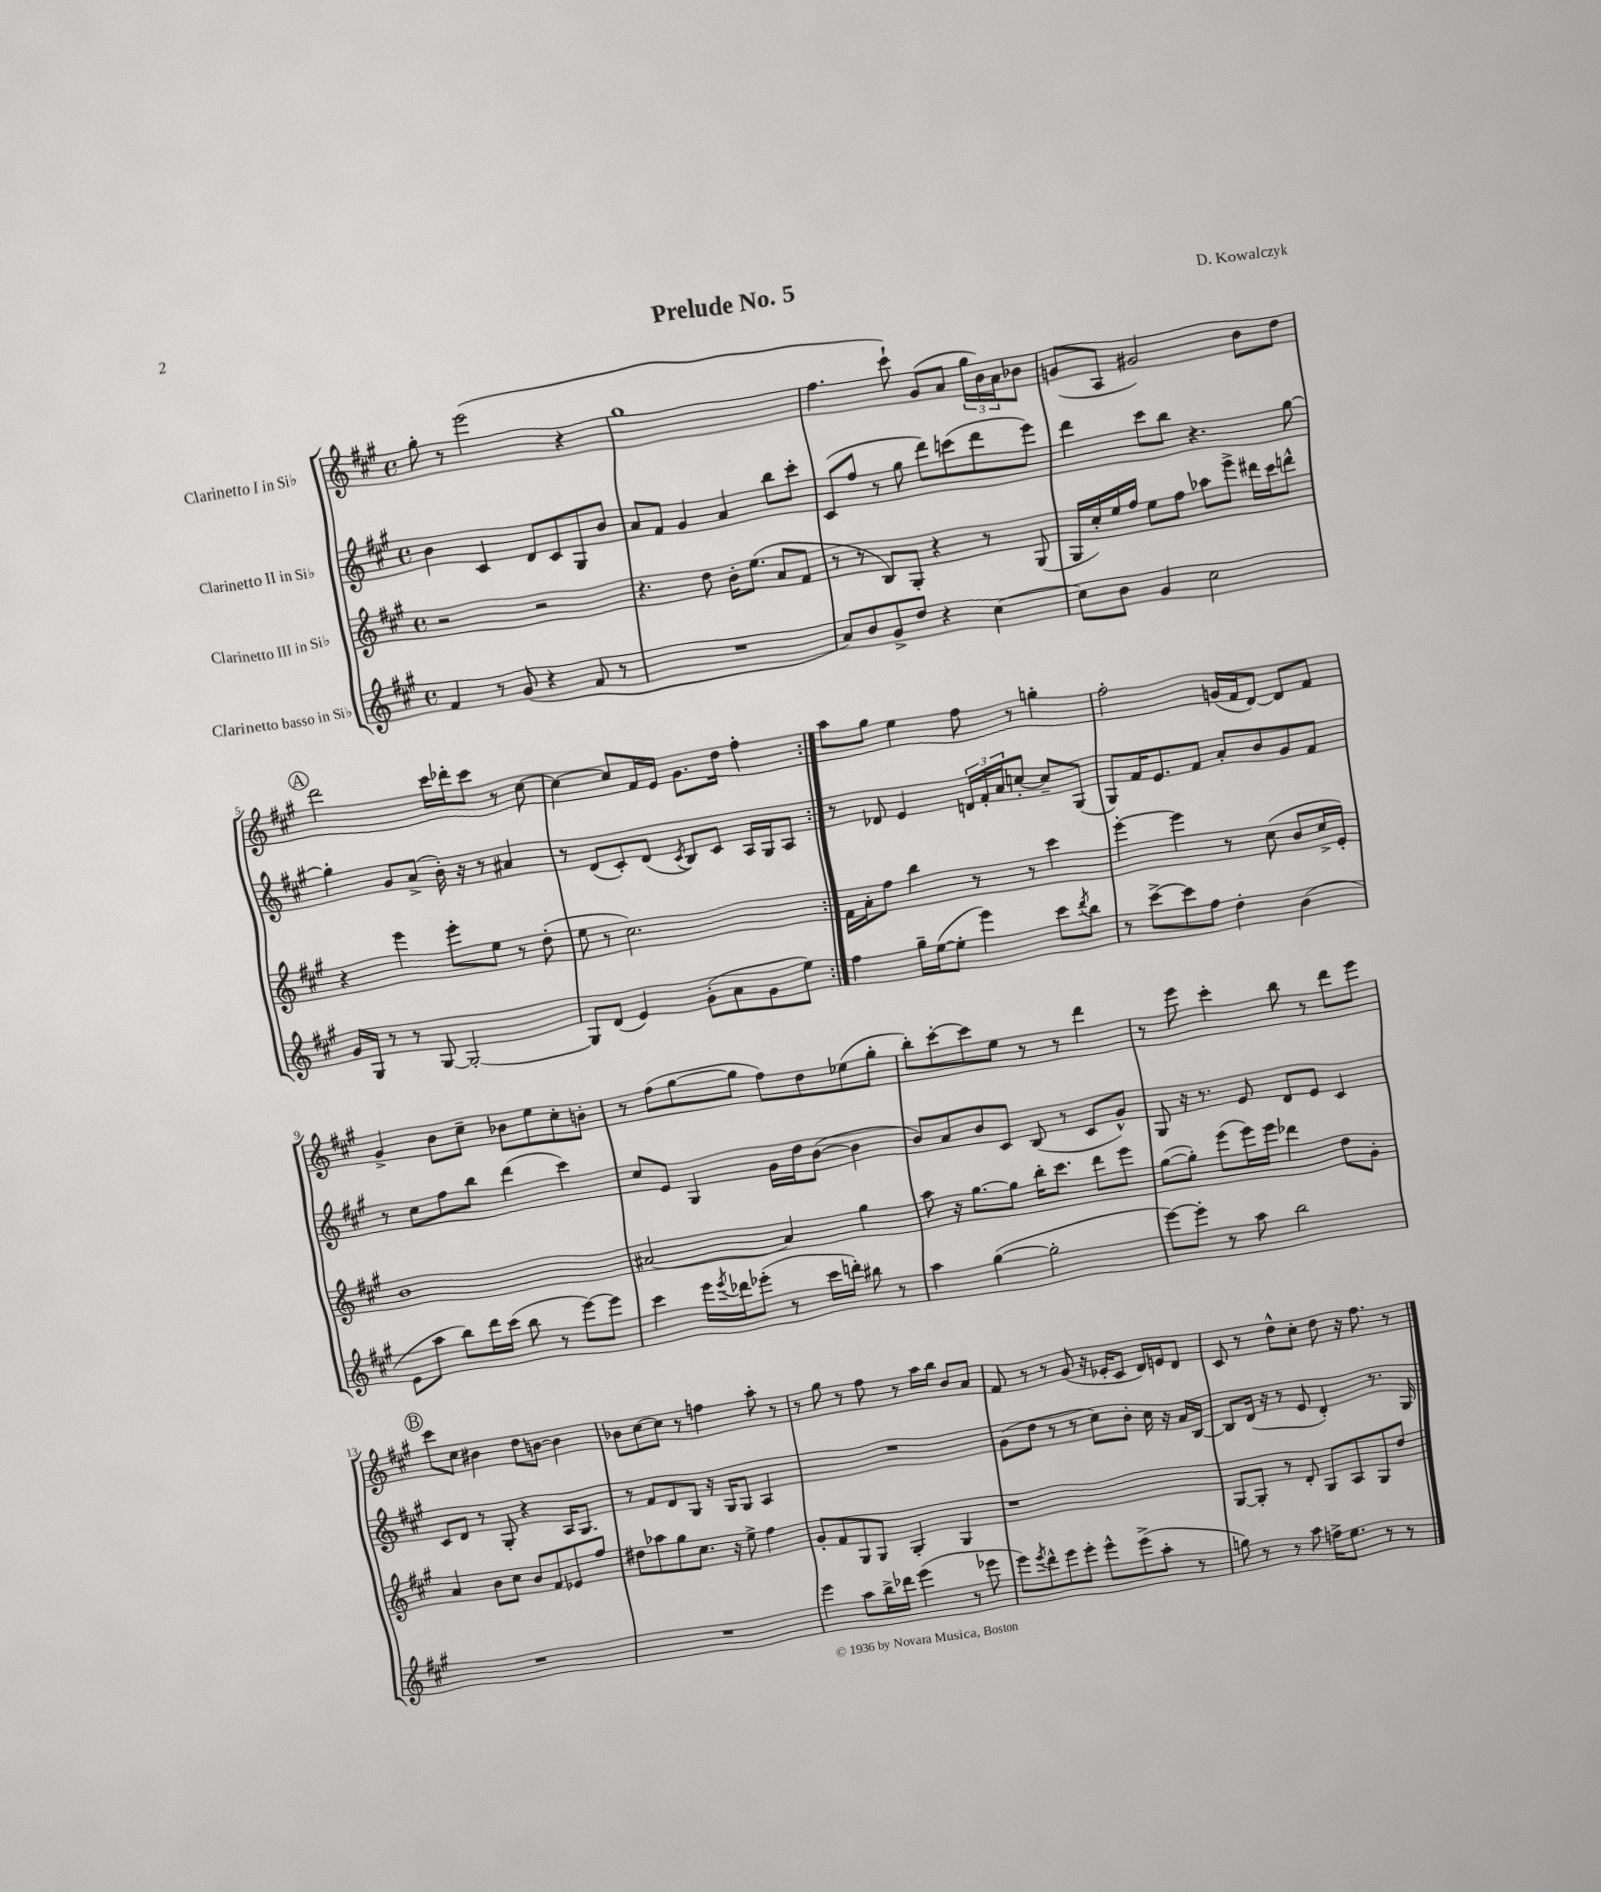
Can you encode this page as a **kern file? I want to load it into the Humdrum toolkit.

**kern	**kern	**kern	**kern
*part4	*part3	*part2	*part1
*staff4	*staff3	*staff2	*staff1
*I"Clarinetto basso in Si♭	*I"Clarinetto III in Si♭	*I"Clarinetto II in Si♭	*I"Clarinetto I in Si♭
*clefG2	*clefG2	*clefG2	*clefG2
*k[f#c#g#]	*k[f#c#g#]	*k[f#c#g#]	*k[f#c#g#]
*M4/4	*M4/4	*M4/4	*M4/4
*met(c)	*met(c)	*met(c)	*met(c)
=1	=1	=1	=1
4f#/	2r	4b\	8gg#'\
.	.	.	8r
8r	.	4c#/	(2eee\
(8g#/	.	.	.
4r	2r	8d/L	.
.	.	8c#/	.
8f#/	.	8G#/	4r
8r	.	8b/J	.
=2	=2	=2	=2
1r	4.r	8a/L	1gg#
.	.	8f#/J	.
.	.	4g#/	.
.	8dd\	.	.
.	16b'\KL	4a/	.
.	(8.ee\J	.	.
.	8a/L	8bb\L	.
.	8f#/J	8ccc#'\J	.
=3	=3	=3	=3
8a/L)	8r	(8c#/L	4.ff#\
8b/	8r	8ff#/J	.
8g#^/	8B/L)	8r	.
8dd/J	8G#'/J	8gg#\	8ccc#`\)
4r	4r	8ddd\L)	(8g#/L
.	.	(8cccn\	8a/J
[4cc#\	8r	8ddd\	24gg#\LL
.	.	.	24b\)
.	.	.	24a\J
.	(8G#/	8eee\J)	8b-X\J
=4	=4	=4	=4
8cc#\L]	16G#/LL	4ddd\	(8gn/L
.	16cc#'/)	.	.
8b\J	16ee/	.	8A/J
.	16ff#/JJ	.	.
4g#/	8ee\L	8ccc#\L	2g#X/)
.	8ff#\J	8bb\J	.
2cc#\	8aa-X\L	4.r	.
.	8eee^\J	.	.
.	16ddd#X\LL	.	8b\L
.	16ccc#\J	.	.
.	8dddn^^\J	[8gg#\	8dd\J
!!LO:LB:g=z
!!LO:REH:place=s1:t=A
=5	=5	=5	=5
16g#/LL	4r	4gg#'\]	2ddd\
16G#/JJ	.	.	.
8r	.	.	.
8r	4eee\	8g#/L	.
[8G#/	.	(8a^/J	.
2G#'/_	8eee'\L	16b'\)	16ccc#\LL
.	.	16r	16ddd-X'\J
.	8ee\J	8r	8ccc#\J
.	8r	4a#X/	8r
.	(8dd'\	.	[8cc#\
=6	=6	=6	=6
8G#/L]	8ee\	8r	4cc#\_
(8d/J	8r	(8d/L	.
4e/)	2.cc#\)	8c#'/)	8cc#/L]
.	.	(8d/J	16f#/L
.	.	.	16e/JJ
.	.	8qc#/	.
(8g#'\L	.	8B/L)	8.g#\L
8a\	.	8c#/J	.
.	.	.	16dd\Jk
8g#\	.	16A/LL	4ff#'\
.	.	16G#/J	.
8ee\J)	.	8A/J	.
=7:|!	=7:|!	=7:|!	=7:|!
4ff#\	16f#\LL	8r	8aa\L
.	16a'\J	.	.
.	8ff#\J	8d-X/	8gg#\J
16gg#~\LL	4bb\	4e/	4ee\
([16ee\J	.	.	.
8ee'\J]	.	.	.
4eee\)	8r	24dn/LL	8ff#\
.	.	24f#'/	.
.	.	24a/J	.
.	8r	[8ccn'/J	8r
8ccc#\L	4ccc#\	8cc~/L]	4ggn'\
8qddd/	.	.	.
8bb\J	.	(8G#/J	.
=8	=8	=8	=8
8r	[4eee'\	8G#/L)	2ff#'\
[8ccc#^\L	.	16f#/K	.
.	.	8.e/	.
8ccc#\]	4eee\]	.	.
8ff#\J	.	8f#/J	.
4dd'\	8r	8a'/L	(16gn/LL
.	.	.	16f#/J
.	(8cc#\	8b/	[8d/J)
(4b\	8b/L	8g#/	8d/L]
.	16cc#^/L	8f#/J	8f#/J
.	16e'/JJ)	.	.
!!LO:LB:g=z
=9	=9	=9	=9
8e\L	1b	8r	4g#^/
8aa\J	.	8cc#\L	.
8bb\L)	.	8ff#\	8b\L
16ddd\L	.	8bb\J	8cc#~\J
(16ccc#\JJ	.	.	.
8bb\	.	(4ddd\	8b-X\L
8r	.	.	8ee\
[8eee\L)	.	4ccc#\)	8cc#'\
8eee\J]	.	.	8bn'\J
=10	=10	=10	=10
4ccc#\	[2a#X/	8cc#/L	8r
.	.	8e/J	(8ff#\L
16eee\LL	.	4G#/	[8gg#\
8qeee/	.	.	.
16ddd-X\J	.	.	.
(8eee-X'\J	.	.	8gg#\J]
8r	4a#/]	16g#\LL	8ff#\L)
.	.	16dd\J	.
16ccc#\LL	.	([8b\J	8dd\
16dddn'\JJ)	.	.	.
8bb#X\	4gg#\	4b\]	(8ee-X\
8r	.	.	8gg#'\J
=11	=11	=11	=11
4aa\	8aa\	8b/L)	8bb'\L)
.	16r	8a/	[8ccc#'\
.	[8.gg#\L	.	.
([4gg#\	.	8b/	8ccc#\]
.	8gg#\J]	8c#/J	8ee\J
2gg#'\]	16bb'\KL	(8B/	8r
.	8.ccc#\J	.	.
.	.	8r	8r
.	8ddd\L	8c#/L	4ddd\
.	8eee\J	8g#^^/J)	.
=12	=12	=12	=12
[8eee\L)	([8gg#\L	8G#/	8r
8eee'\J]	8gg#'\J])	16r	8eee\
.	.	8.r	.
8r	(8eee\L	.	4ccc#'\
8aa\	16eee\L)	8e/	.
.	16eee\JJ	.	.
2bb\	4ddd-X\	8d/L	8bb\
.	.	8e/J	8r
.	8dd\L	4c#/	8ddd\L
.	8g#'\J	.	8eee\J
!!LO:LB:g=z
!!LO:REH:place=s1:t=B
=13	=13	=13	=13
1r	4a/	8c#/L	8ccc#\L
.	.	8d/J	8cc#\J
.	8b\L	8r	4b#X\
.	8cc#\J	8G#'/	.
.	8b/L	4r	8dd\L
.	8f#/	.	[8bn\J
.	8e-X/	16A/KL	4b\]
.	.	8.G#/J	.
.	8ff#/J	.	.
=14	=14	=14	=14
1r	8dd#X\L	8r	8b-X\L
.	8aa-X\	8f#/L	[8cc#\
.	8gg#\	8d/	8cc#\J]
.	8.cc#\J	8G#/J	8r
.	.	16r	4ffn\
.	16r	16G#/KL	.
.	8ee^\	8G#/J	.
.	4ff#\	4A/	8aa'\
.	.	.	8r
=15	=15	=15	=15
4eee\	8g#'/L	1r	8r
.	8f#/	.	8gg#\
8aa\L	8G#/	.	8r
16bb^\L	8G#/J	.	8ff#\
16ddd-X\JJ	.	.	.
(4eee\	4G#'/	.	8r
.	.	.	16aa\LL
.	.	.	16bb\JJ
8r	4G#/	.	8b/L
8eee-X\	.	.	8a/J
=16	=16	=16	=16
8eee\L)	1r	(8g#\L	8f#/
8qeee/	.	.	.
8ddd^^\	.	8dd\J	8r
8eee\	.	8r	8r
8eee'\J	.	8r	(8g#/
8eee^^\L	.	8cc#\L)	16r
.	.	.	16e-X'/KL
(8eee^\	.	8b'\J	8c#/J
8aa'\J	.	16cc#\	16d/LL)
.	.	16r	16en/J
8r	.	16a/LL	8d/J
.	.	[16B/JJ	.
=17	=17	=17	=17
8ggn\)	[8G#/L	8B/L]	8c#/
8r	8G#'/J]	(16d/Jk	8r
.	.	16r	.
8r	8r	8r	8dd^^\L
8aa\	8d'/	8e/	8cc#'\J
16ffn^\KL	8G#/L	4d'/)	8dd\
8.ee\J	.	.	.
.	8A/	.	16r
.	.	.	8.ff#\
8r	8G#/	8.r	.
8r	8dd/J	.	8r
.	.	16G#/	.
==	==	==	==
*-	*-	*-	*-
